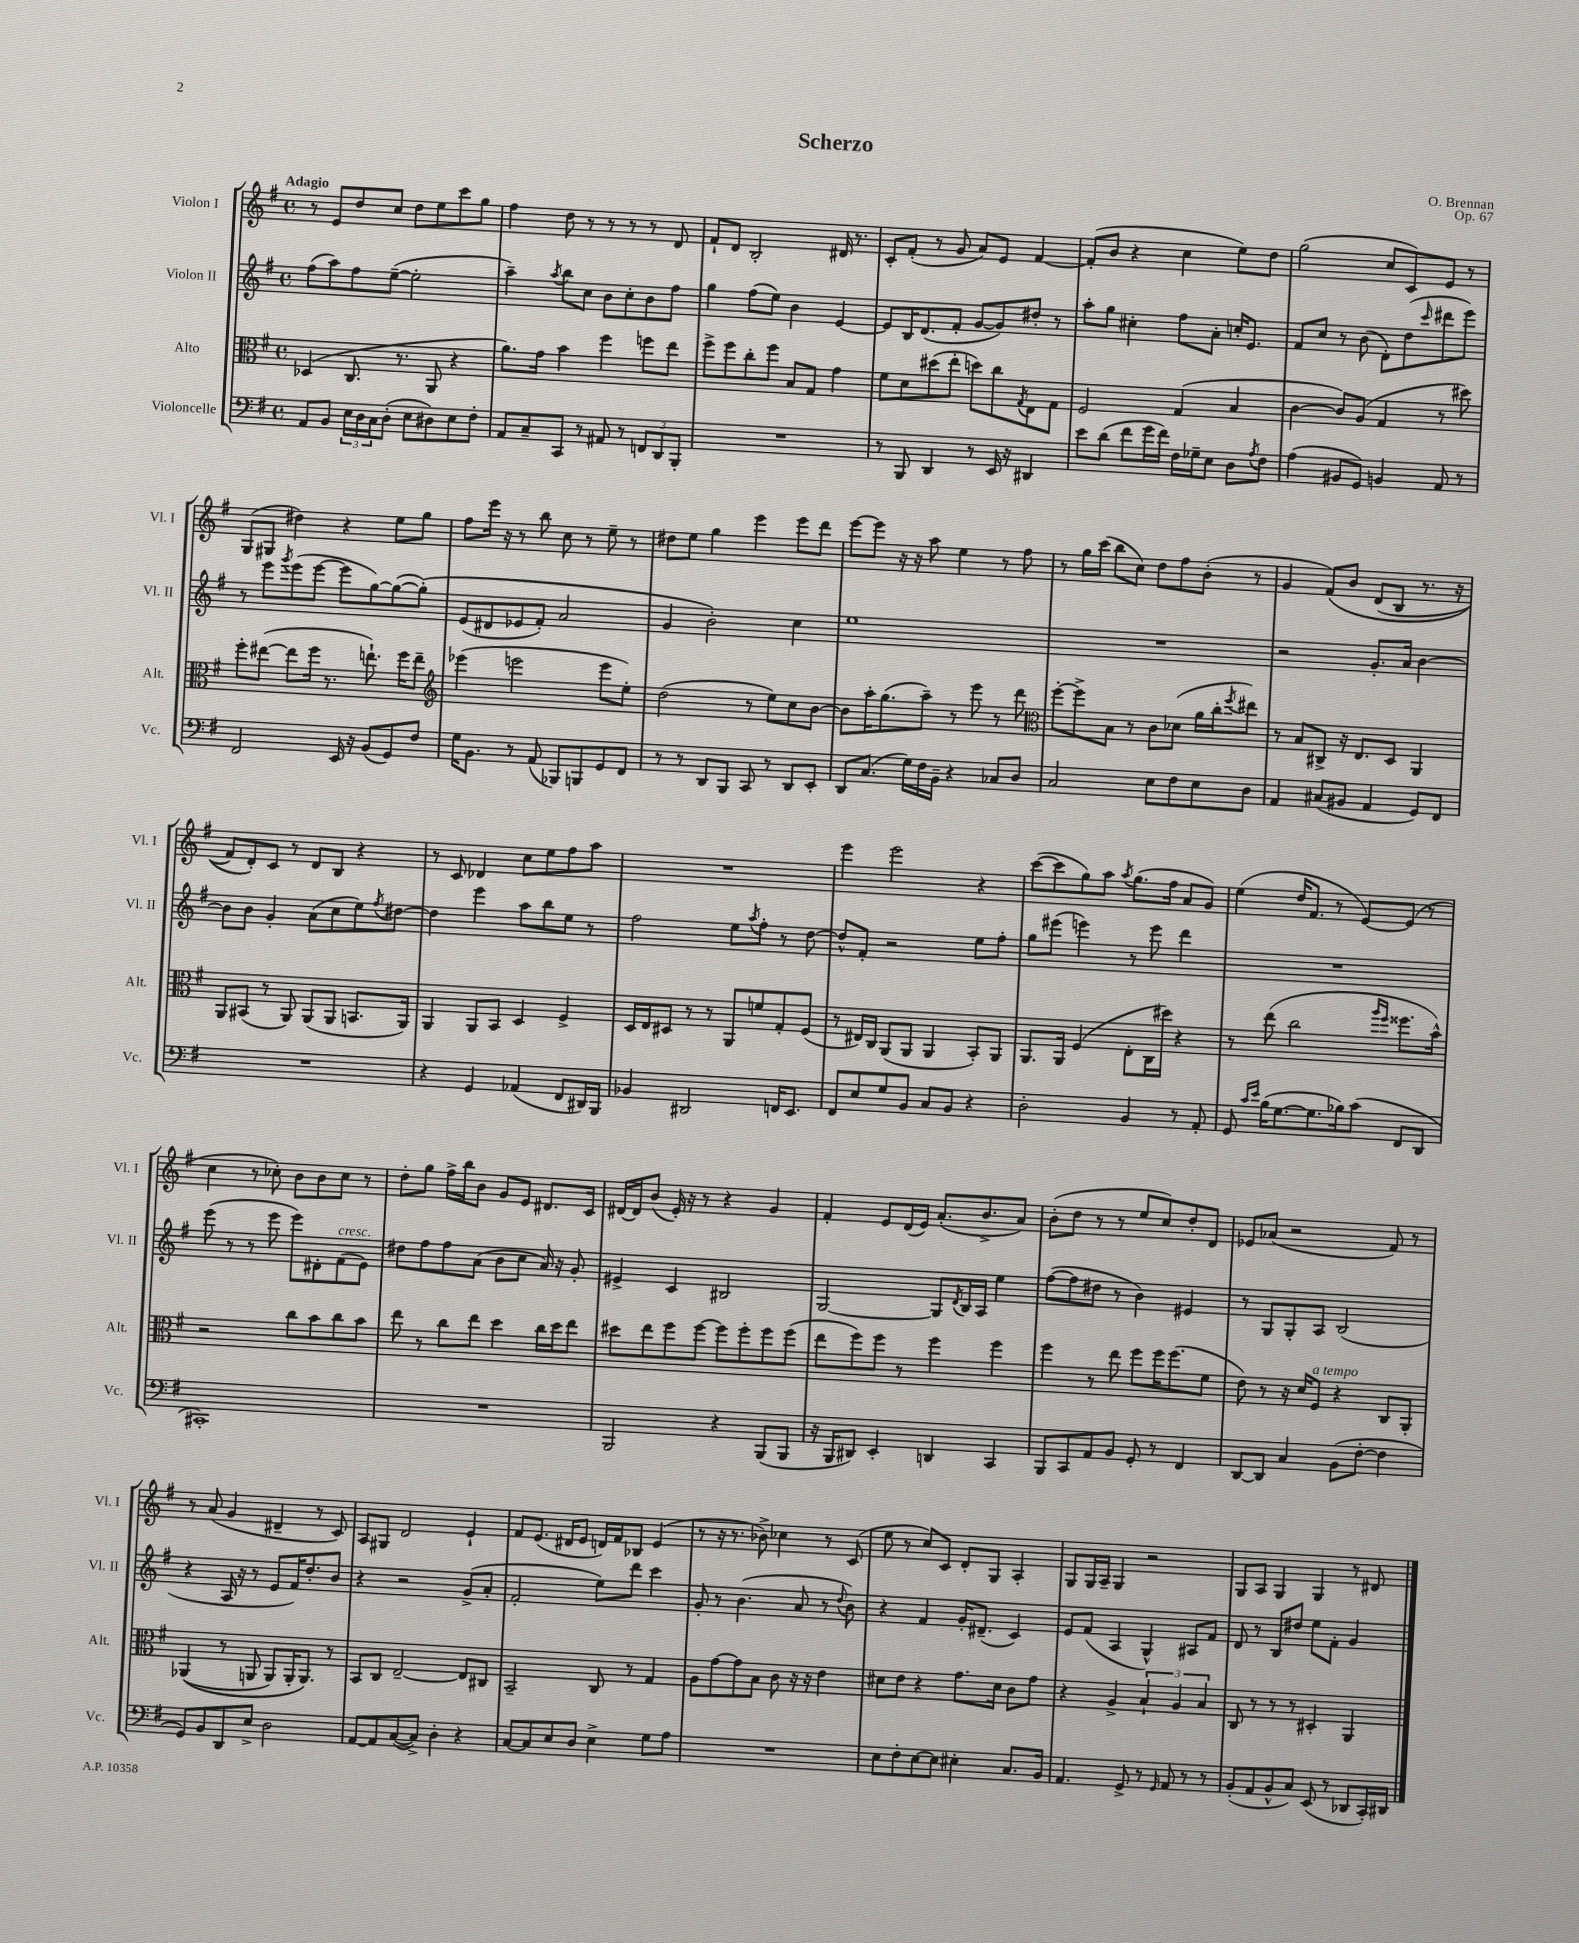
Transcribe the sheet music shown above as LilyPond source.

\header { title = "Scherzo" composer = "O. Brennan" opus = "Op. 67" }
<<
\new StaffGroup <<
\new Staff = "s0" \with { instrumentName = "Violon I" shortInstrumentName = "Vl. I" } {
    \clef treble \key g \major \defaultTimeSignature \time 4/4 \tempo "Adagio"
    r8 e'8 d''8 c''8 d''8 e''8 c'''8 g''8 |
    fis''4 d''8 r8 r8 r8 r8 d'8 |
    fis'8-! d'8 b2-. dis'16 r8. |
    c'8-. fis'8-.( r8 g'8 a'8) e'8 fis'4~ |
    fis'8-.( b'8 r4 c''4 e''8) d''8 |
    g''2( c''8 c'8) e'8 r8 |
    g8( gis8 dis''4) r4 e''8 g''8 |
    fis''8 e'''16 r16 r8 b''8 c''8 r8 e''8-- r8 |
    dis''8 e''8 g''4 e'''4 e'''8 d'''8 |
    e'''8~ e'''8 r16 r16 a''8 e''4 r8 fis''8 |
    r8 g''16 c'''16( b''8 c''8) d''8 fis''8 b'8-.( r8 |
    g'4 fis'8)\( b'8 d'8( b8 r8. r16 |
    fis'8) d'8-.\) c'8 r8 d'8 b8 r4 |
    r8 c'8 des'4 c''8 e''8 fis''8 a''8 |
    R1 |
    e'''4 e'''2 r4 |
    c'''8~( c'''8 g''8) a''8 \acciaccatura { a''8 } g''8.( fis''16 a'8 g'8) |
    e''4( d''16 fis'8. r8 e'8~) e'8( r8 |
    c''4 r8 ces''8-.) b'8 b'8 ces''8 r8 |
    d''8-. g''8 fis''16-> b''16 b'8 g'8 e'8 dis'8. c'16 |
    dis'16~ dis'16 b'8( e'16-.) r16 r8 r4 g'4 |
    fis'4-. e'8 d'16( e'16) a'8.-.( b'8.-> a'8) |
    b'8-.( d''8 r8 r8 e''8 c''8) d''8-. d'8 |
    ees'8 aes'8( r2 fis'8) r8 |
    r8 a'8( g'4 dis'4-- r8 c'8) |
    a8 gis8 d'2 e'4-! |
    fis'8 e'8.( dis'16 e'8 d'16) fis'16 bes8 e'4( |
    r8 r16 r8. bes'8->) ces''4 r8 c'8( |
    e''8 r8 c''8) c'8 d'8-. g8 a4-. |
    g8 g16 a16-- g4 r2 |
    g8 a8 g4 g4 r8 dis'8 \bar "|." |
}
\new Staff = "s1" \with { instrumentName = "Violon II" shortInstrumentName = "Vl. II" } {
    \clef treble \key g \major \defaultTimeSignature \time 4/4
    fis''8( a''8) fis''8 e''8~--( e''2-. |
    a''4--) \acciaccatura { a''8 } b''8 c''8 b'8 c''8-. b'8 fis''8 |
    g''4 fis''8( e''8) b'4 e'4~ |
    e'8 b16 d'8.( fis'8-. g'8~ g'8) dis''8-. r8 |
    a''8-. g''8 cis''4-. fis''8 a'8-. c''16-. e'8. |
    fis'8 c''8 r8 b'8( d'8-.) d''8( \grace { c'''16 } dis'''8 e'''8) |
    r8 e'''8 \acciaccatura { g'''8 } e'''8( e'''8~ e'''8 g''8~) g''8~( g''8-.)\( |
    e'8( dis'8 ees'8 fis'8-.) a'2 |
    g'4 b'2-.\) c''4 |
    e''1 |
    R1 |
    r2 g'8.-. a'16 b'4~ |
    b'8 b'8 g'4-. a'8( c''8 e''8) \acciaccatura { fis''8 } dis''8~ |
    dis''4 e'''4 a''8 b''8 e''8 r8 |
    fis''2 e''8 \acciaccatura { a''8 } fis''8-. r8 d''8~ |
    d''8-^ fis'8-. r2 e''8 fis''8-. |
    g''8 eis'''8( e'''4) r8 e'''8 d'''4 |
    R1 |
    e'''8( r8 r8 e'''8 e'''8) dis'8-. fis'8^\markup { \italic "cresc." }( e'8) |
    dis''8 fis''8 fis''8 a'8( b'8 c''8 a'16) r16 g'8-. |
    eis'4-> c'4 bis2 |
    g2~ g8 \acciaccatura { d'8 } b16 a16 e''4 |
    fis''8~( fis''8 dis''8 r8 b'4) eis'4 |
    r8 g8 g8-. a8 b2( |
    r4 a16 r16 r8 e'8 fis'16) d''8.-. b'8 |
    r4 r2 g'8->( a'8-. |
    fis'2-. e''8) d'''8 c'''4 |
    g'8-. r8 b'4.( a'8 r8 \appoggiatura { d''8 } b'8) |
    r4 fis'4 g'16-. dis'8.--( c'4) |
    e'8 fis'8( a4 g4-^) ais8 fis'8 |
    d'8 r8 b8 dis''8 e''8 fis'8-. g'4 \bar "|." |
}
\new Staff = "s2" \with { instrumentName = "Alto" shortInstrumentName = "Alt." } {
    \clef alto \key g \major \defaultTimeSignature \time 4/4
    des4( c8. r8. a,8 r4 |
    a'8.) g'16 b'4 fis''4 f''8 e''8 |
    fis''8-> fis''8 c''8-. fis''8 b8 g8 g'4 |
    fis'8 d'8 dis''8( e''8-. d''8) c''8 \acciaccatura { g8 } e8 g8 |
    fis2 g4( b4 |
    c'4~ c'8) a8( g4 r8 dis''8) |
    fis''8-. eis''8~( eis''8 fis''16 r8. e''8.-!) fis''16 e''8-- |
    \clef treble ees'''4( e'''2 e'''8 e''8-.) |
    d''2( r8 e''8) c''8 b'8~ |
    b'8 a''16-. g''8.( a''8--) r8 e'''8 r8 d'''8 |
    \clef alto fis''8~-. fis''8-> b8 r8 c'8 des'8( a'16 c''16-. \acciaccatura { fis''8 } eis''8) |
    r8 b8 cis8-> r16 e8. d8 a,4 |
    a,8 bis,8( r8 a,8) a,8( a,8 b,8. a,16) |
    a,4 a,8 b,8 d4 fis4-> |
    d16 e16 dis8 r8 r8 a,8 f'8 g8-. fis8( |
    r8 eis16) c16 a,8( a,8 a,4 b,8-.) a,8 |
    a,8. a,16 fis4( e8-. c16 dis''16) r4 |
    r8 e''8( c''2 \grace { a''16 fis''16 } fisis''8. b'16-^) |
    r2 c''8 b'8 c''8 b'8 |
    e''8 r8 c''8 e''8 d''4 c''16 d''16 e''8 |
    dis''8 e''8 fis''8 fis''8~ fis''8 fis''8-. fis''8 fis''8( |
    e''8 fis''8) fis''8 r8 fis''4 fis''4 |
    fis''4 r8 e''8 fis''8 fis''16 fis''8.( fis'8 |
    e'8) r8 r16 d'16 fis8^\markup { \italic "a tempo" } r4 c8 a,8-. |
    aes,4(\( r8 a,8 a,8) a,16-. a,8.\) r8 |
    b,8 c8 e2~-- e8 cis8 |
    b,2-- c8 r8 g4 |
    a8 g'8~ g'8 b8 c'8 r16 r16 e'4 |
    dis'8 e'8 r4 g'8. dis'16 c'8 g'8 |
    r4 a4-> \tuplet 3/2 { b4-! a4 b4 } |
    c8 r8 r8 r8 dis4-. a,4 \bar "|." |
}
\new Staff = "s3" \with { instrumentName = "Violoncelle" shortInstrumentName = "Vc." } {
    \clef bass \key g \major \defaultTimeSignature \time 4/4
    a,8 b,8 \tuplet 3/2 { e16 d16 c16 } d8-.( e8 dis8) e8 fis8-. |
    a,8 c8-- c,8 r8 ais,8 r8 \tuplet 3/2 { f,8 d,8 b,,8-. } |
    R1 |
    r8 b,,8 d,4 r8 e,16 r16 dis,4 |
    e'8 d'8( fis'8 g'16 fis'16) fis16 ges16-- e8 d8 \acciaccatura { a8 } fis8 |
    a4( bis,8 g,8) b,4 a,8 r8 |
    fis,2 e,16 r16 b,8( g,8) fis8 |
    g16 b,8. r8 a,8( bes,,8) b,,8 g,8 fis,8 |
    r8 r8 d,8 b,,8 c,8 r8 d,8 e,8-. |
    d,8 c8.( g16) fis16 b,16-- r4 ces8 d8 |
    c2 e8 fis8 e8 d8 |
    a,4 cis8( bis,8 a,4 g,8) fis,8 |
    R1 |
    r4 g,4 aes,4( fis,8 dis,16) b,,16 |
    bes,4 dis,2 f,16 e,8. |
    fis,8 e8 g8 b,8 c8 b,8 r4 |
    d2-. b,4 r8 a,8-. |
    g,8 \grace { c'16 e'16 } b16( g8.~ g8. bes16) c'8( fis,8 d,8 |
    cis,1-.) |
    R1 |
    b,,2 r4 b,,8( b,,8 |
    r16 b,,16 dis,8) e,4-. d,4 c,4 |
    b,,8 c,8 a,8 b,8 g,8-. r8 fis,4 |
    d,8~ d,8 c4 b,8( fis8~-. fis4 |
    g,8) b,8 d,8 e8-> d2 |
    a,8~ a,8 c8~( c8->) d4-. r4 |
    c8~ c8 e8 d8 e4-> g8 a8 |
    R1 |
    e8 fis8-. e8~ e8 eis4-. c8. b,16 |
    a,4. g,8-> r8 \grace { g,16 } a,8 r8 r8 |
    b,8-.( a,8 b,8-^ c8) e,8( r8 des,8 c,16-.) dis,16 \bar "|." |
}
>>
>>
\layout { \context { \Score \remove "Bar_number_engraver" } }
